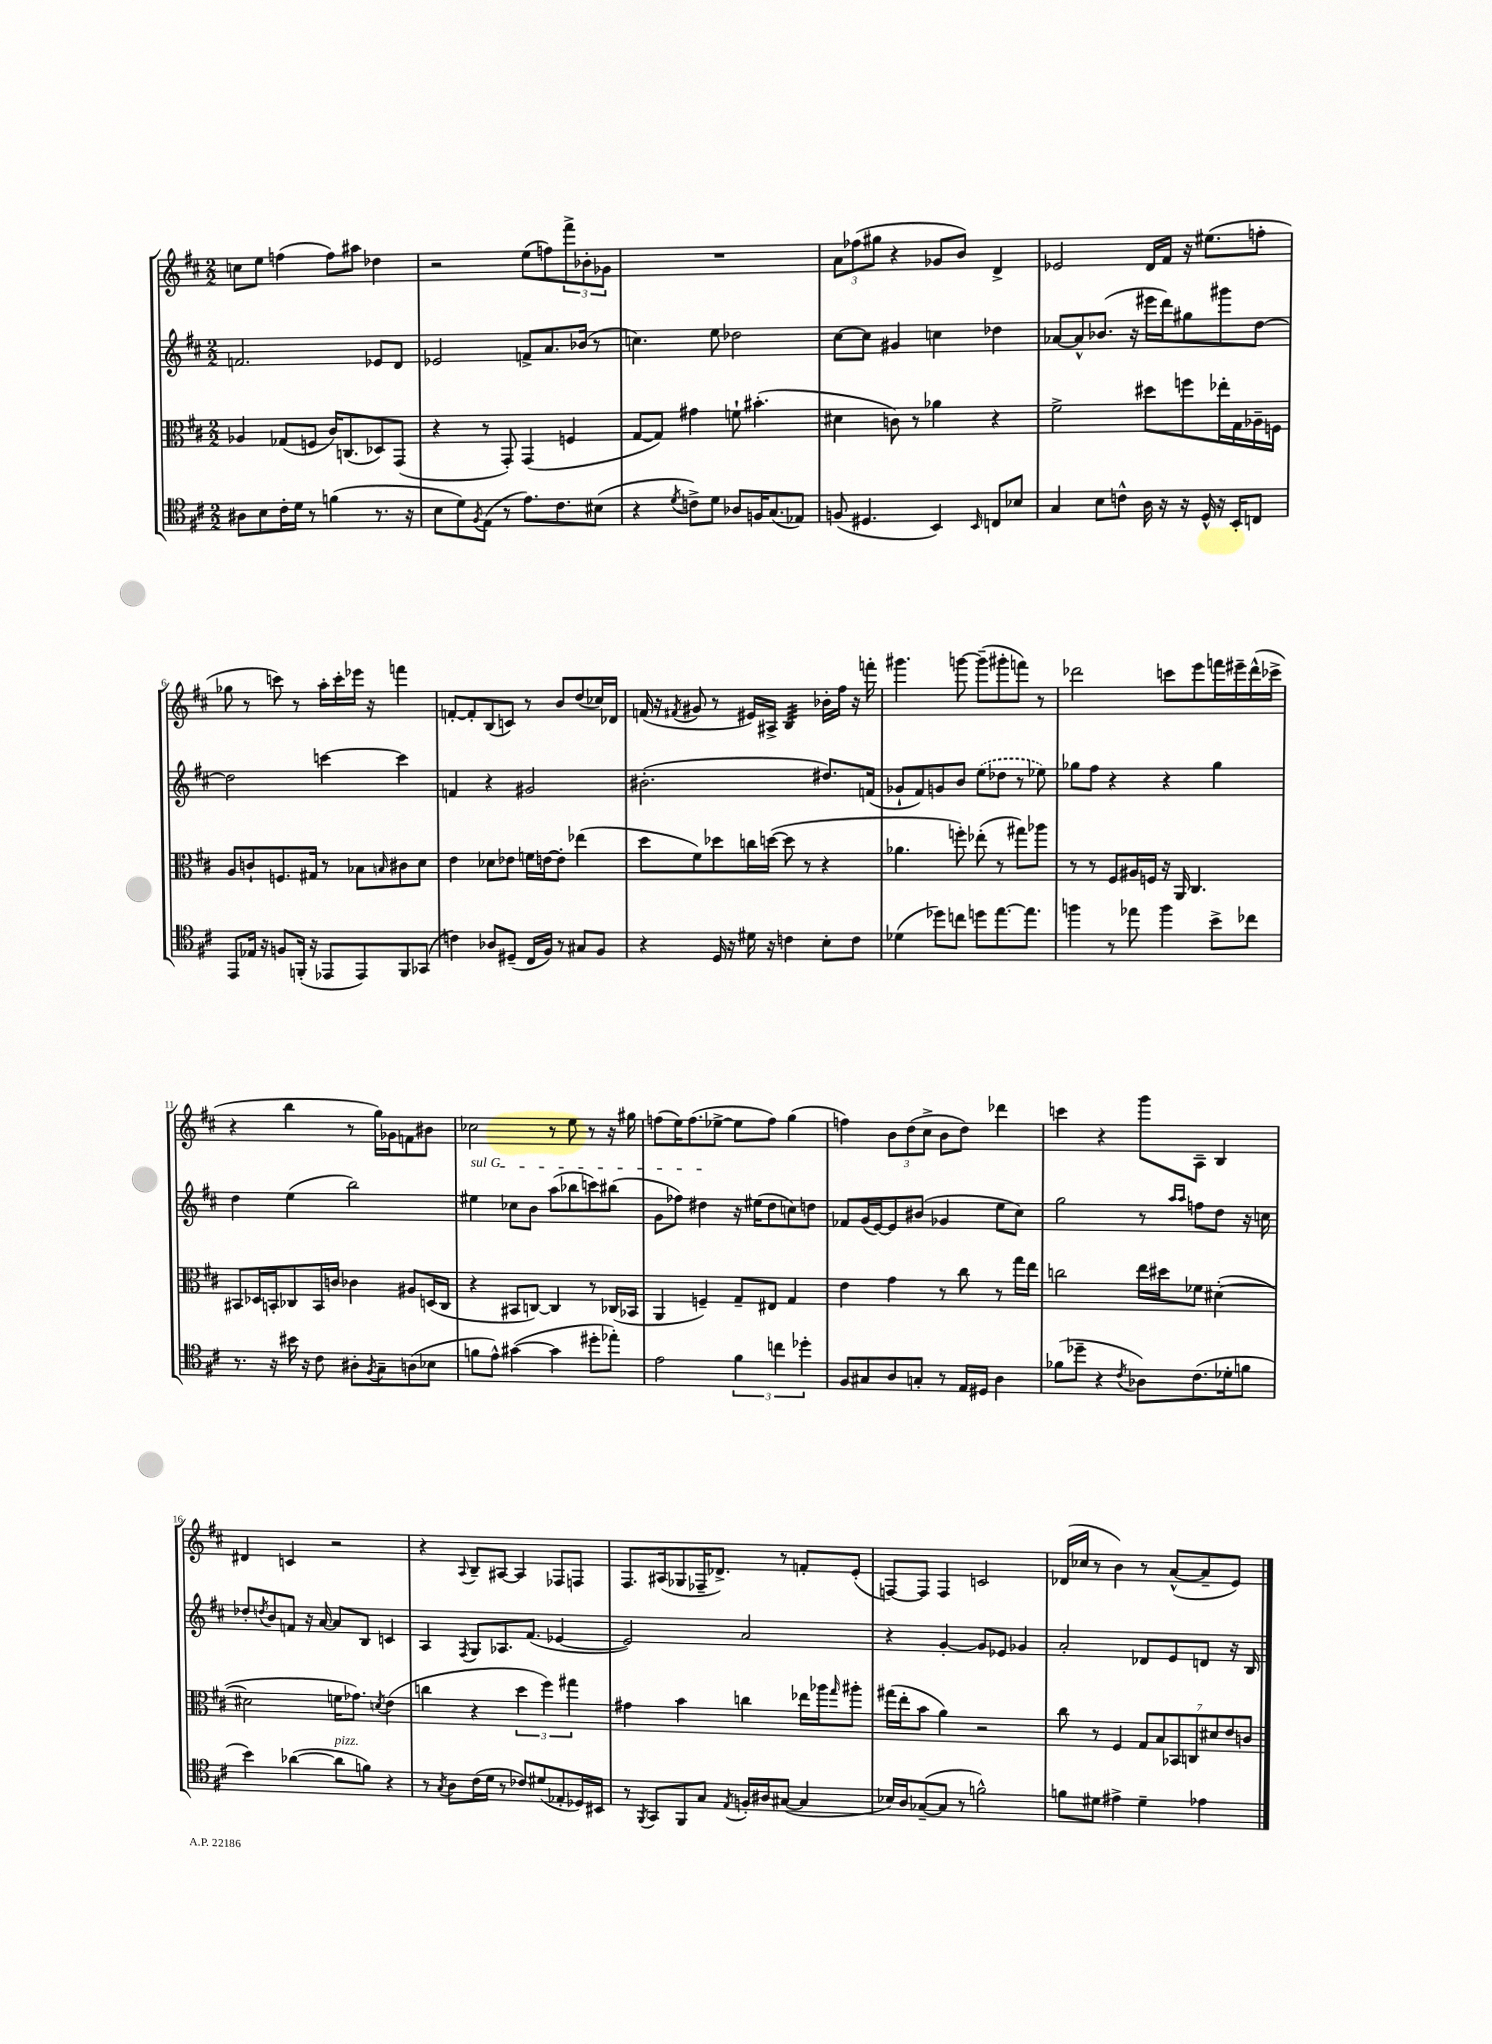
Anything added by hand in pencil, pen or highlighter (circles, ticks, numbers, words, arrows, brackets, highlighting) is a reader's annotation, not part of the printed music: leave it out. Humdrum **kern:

**kern	**kern	**kern	**kern
*part4	*part3	*part2	*part1
*staff4	*staff3	*staff2	*staff1
*clefC4	*clefC3	*clefG2	*clefG2
*k[f#c#]	*k[f#c#]	*k[f#c#]	*k[f#c#]
*M2/2	*M2/2	*M2/2	*M2/2
=1	=1	=1	=1
8A#X\L	4A-X/	2.fn/	8ccn\L
8B\	.	.	8ee\J
16c#'\L	(8G-X/L	.	(4ffn\
16d\JJ	.	.	.
8r	8Fn/J	.	.
(4fn\	16c#/KL)	.	8ff\L)
.	(8.Cn/	.	.
.	.	.	8aa#X\J
8.r	8D-X/)	8e-X/L	4dd-X\
.	(8GG/J	8d/J	.
16r	.	.	.
=2	=2	=2	=2
8B\L	4r	2e-X/	2r
8d\)	.	.	.
8qF#/	.	.	.
(8E\J	8r	.	.
8r	8GG'/)	.	.
8.e\L)	(4GG/	8fn^/L	(8ee\L
.	.	8.a/	8ffn\)
8.c#\	.	.	.
.	4Fn/	.	12fff#^\
.	.	(16b-X/Jk	.
.	.	.	12b-X'\
(8B#X\J	.	8r	.
.	.	.	12g-X\J
=3	=3	=3	=3
4r	[8G/L	4.ccn\)	1r
.	8G/J])	.	.
8qd/	.	.	.
8cn^\L)	4g#X\	.	.
8d\J	.	8ee\	.
8A-X/L	8fn`\	2dd-X\	.
16Fn/K	(4.b#X'\	.	.
(8.G/	.	.	.
8E-X/J)	.	.	.
=4	=4	=4	=4
(8Fn/	4d#X\	[8cc#\L	12a\L
.	.	.	(12ff-X\
4.D#X/	.	8cc#\J]	.
.	.	.	12gg#X\J
.	8cn\)	4g#X/	4r
.	8r	.	.
4BB/)	4a-X\	4ccn\	8g-X/L
.	.	.	8b/J)
16qqBB/	.	.	.
8Cn/L	4r	4dd-X\	4d^/
8B-X/J	.	.	.
=5	=5	=5	=5
4G/	2f#^\	[8a-X/L	2e-X/
.	.	8a-^^/]	.
8B\L	.	(8.b-X/J	.
8cn^^\J	.	.	.
.	.	16r	.
16A\	8dd#X\L	16eee#X\LL	16d/LL
16r	.	16ddd\J)	16f#/JJ
16r	8ffn\	8gg#X\	16r
16D^^/	.	.	(8.ee#X\L
16r	16ee-X'\L	8ggg#X\	.
16BB'/KL	16G\	.	.
8Cn/J	16A-X~\	[8dd\J	8ffn'\J
.	16Fn\JJ	.	.
!!LO:LB:g=z
=6	=6	=6	=6
8EE/L	8A/L	2dd\]	8gg-X\
16E-X/Jk	8cn`/	.	8r
16r	.	.	.
8Fn/L	8.Fn/	.	8cccn\)
(16FFn'/Jk	.	.	8r
16r	16G#X/Jk	.	.
8EE-X/L	8r	[4cccn\	16aa'\LL
.	.	.	16ccc'\
8EE-/)	8B-X\L	.	16eee-X\JJ
.	.	.	16r
.	16qqBn/	.	.
8FF/	8c#X\	4ccc\]	4fffn\
(8GG-X/J	8d\J	.	.
=7	=7	=7	=7
4cn\)	4e\	4fn/	[8fn'/L
.	.	.	8f'/]
8A-X/L	8d-X\L	4r	(8B/
(8D#X~/J	8e-X\J	.	8cn/J)
16C#/LL	16fn\LL	2g#X/	8r
16F#/JJ)	[16en\J	.	.
8r	8e'\J]	.	8b/L
8G#X/L	(4ee-X\	.	(8dd/
8F#/J	.	.	16cc-X/L)
.	.	.	16d-X/JJ
=8	=8	=8	=8
4r	8dd\L	(2.b#X'\	(16fn/
.	.	.	16r
.	.	.	8qf#X/
.	8f#\)	.	8g#X/
16D/	8dd-X\	.	8r
16r	.	.	.
16d#X\	16ccn\L	.	16e#X/LL)
16r	([16ddn\JJ	.	16A#X^/JJ
*	*	*	*tremolo
4cn\	8dd\]	.	32B/LLL
.	.	.	32B/
.	.	.	32B/
.	.	.	32B/
.	8r	.	32B/
.	.	.	32B/
.	.	.	32B/
.	.	.	32B/JJJ
*	*	*	*Xtremolo
8B'\L	4r	8.dd#X/L)	16b-X'\LL
.	.	.	16ff#\JJ
8c\J	.	.	16r
.	.	(16fn/Jk	16fffn'\
=9	=9	=9	=9
(4d-X\	4.a-X\	8g-X`/L	4.ggg#X\
.	.	8f#/)	.
8dd-X\L)	.	8gn/	.
8ccn\J	8ffn'\)	8b/J	[8gggn\
8ddn\L	(8ee-X'\	(8ee\L	(8ggg~\L]
[8.ee\	8r	8dd-X\J	8ggg#X'\
.	8gg#X\L)	8r	8fffn\J)
8.ee\J]	.	.	.
.	8aa-X\J	8ee-X\)	8r
=10	=10	=10	=10
4ffn\	8r	8gg-X\L	2ddd-X\
.	8r	8ff#\J	.
8r	8F#/L	4r	.
8ee-X\	16A#X/L	.	.
.	16Fn/JJ	.	.
4ff\	16r	4r	8cccn\L
.	16AA/	.	.
.	4.C#/	.	8eee\
8b^\L	.	4gg-\	16fffn\L
.	.	.	16eee#X~\
8cc-X\J	.	.	(16ddd-^^\
.	.	.	16ccc-X^\JJ
!!LO:LB:g=z
=11	=11	=11	=11
8.r	8BB#X/L	4dd\	4r
.	16D-X/L	.	.
16r	16BBn'/J	.	.
16b#X\	8C-X/	(4ee\	4bb\
16r	.	.	.
8c#\	16BB/L	.	.
.	16cn/JJ	.	.
8A#X'\L	4c-X\	2bb\)	8r
8qF#/	.	.	.
8G~\	.	.	16gg\LL)
.	.	.	16g-X\J
(8An\	8A#X/L	.	8fn\
8B-X\J	(16Dn/L	.	8b#X\J
.	16C-/JJ	.	.
=12	=12	=12	=12
!	!	!LO:TX:a:i:t=sul G	!
8fn\L	4r	4ee#X\	2cc-X\
8e^^\J)	.	.	.
([4g#X\	8BB#X/L	8cc-X\L	.
.	[8Cn/J)	8b\J	.
4g#\]	4C/]	(8aa\L	8r
.	.	8bb-X\	8ee\
8dd#X'\L	8r	8cccn\)	8r
8ee-X'\J)	(16C-X/LL	(8bb#X\J	16r
.	16BB-X/JJ	.	16gg#X\
=13	=13	=13	=13
2e\	4AA/	8g\L	(8ffn\L
.	.	8ff-X\J)	16ee\K)
.	.	.	(8.ff\
.	4Fn~/)	4dd#X\	.
.	.	.	[8ee-X^\J
6f#\	8G~/L	16r	8ee-\L]
.	.	(16ee#X\KL	.
.	8E#X/J	8dd#\	8ff\J)
6ccn\	.	.	.
.	4G/	8ccn\)	(4gg\
6dd-X'\	.	.	.
.	.	8ddn\J	.
=14	=14	=14	=14
8F#/L	4e\	8f-X/L	4ffn\)
8G#X/	.	(16g/L	.
.	.	[16e/J)	.
8A/	4g\	8e/]	12b\L
.	.	.	(12dd\
8Gn'/J	.	(8b#X/J	.
.	.	.	12cc#^\J
8r	8r	4g-X/	8b\L
16E/LL	8cc#\	.	8dd\J)
16D#X/JJ	.	.	.
4A\	8r	8ee\L	4ddd-X\
.	16gg\LL	8cc#\J)	.
.	16ee\JJ	.	.
=15	=15	=15	=15
(8f-X\L	2ccn\	2gg\	4cccn\
8dd-X~\J	.	.	.
4r	.	.	4r
8qc#/	.	.	.
8A-X\L)	16ee\LL	8r	8ggg\L
.	16dd#X\J	.	.
.	.	16qqaa/LL	.
.	.	16qqaa/JJ	.
(8.c#\	8f-X\J	8ffn\L	8A~\J
.	([4d#X'\	8dd\J	4B/
16d-X'\k	.	.	.
8fn\J	.	16r	.
.	.	16ccn\	.
!!LO:LB:g=z
=16	=16	=16	=16
4b\)	2d#X\]	8dd-X'/L	4d#X/
.	.	8qddn/	.
.	.	8b/	.
([4a-X\	.	8fn/J	4cn/
.	.	16r	.
.	.	[16a/	.
!LO:TX:a:i:t=pizz.	!	!	!
8a-\L]	16fn\KL	8a/L]	2r
.	8.g-X\J)	.	.
8fn\J)	.	8B/J	.
.	8qdn/	.	.
4r	(4e\	4cn/	.
=17	=17	=17	=17
8r	4ccn\	4A/	4r
8qG/	.	.	.
8A\L	.	.	.
.	.	8qF#/	8qqA/
(16c#\L	4r	8G/L	8B~/L
16d\JJ	.	.	.
8r	.	8.A-X/	[8A#X/J
8c-X/L)	6dd\	.	4A#/]
.	.	(8.f#/J	.
(8d#X/	.	.	.
.	6ff#\)	.	.
8E-X'/	.	[4e-X/	8F-X/L
.	6gg#X\	.	.
16D-X/L)	.	.	8Fn/J
16BB#X/JJ	.	.	.
=18	=18	=18	=18
8r	4g#X\	2e-/])	8.F#/L
8qFF#/	.	.	.
8GG/L	.	.	.
.	.	.	(16A#X/k
8FF#/	4b\	.	8G-X/
8G/J	.	.	16F-X~/K
.	.	.	8.d-X^/J)
8qE/	.	.	.
16Fn'/LL	4ccn\	2a/	.
16A#X/J	.	.	.
([8G#X/J	.	.	8r
4G#/]	16ee-X\LL	.	8fn'/L
.	16aa-X\J	.	.
.	16qqgg/	.	.
.	8aa#X'\J	.	(8e'/J
=19	=19	=19	=19
16B-X/LL)	(16gg#X\LL	4r	[8Fn/L)
16A/J	16ee'\J	.	.
([8G-X~/	8b\J	.	8F/J]
8G-/J]	4a\)	[4g'/	4F/
8r	.	.	.
2fn^^\)	2r	8g/L]	2cn/
.	.	8e-X/J	.
.	.	4g-X/	.
=20	=20	=20	=20
8fn\L	8cc#\	2a'/	(16d-X/LL
.	.	.	16cc-X/JJ
8d#X\J	8r	.	8r
4e#X^\	4F#/	.	4b\)
4d#~\	14G/L	8d-X/L	8r
.	14B/	.	.
.	.	8e/	([8a^^/L
.	14BB-X/	.	.
.	14Cn/	.	.
4e-X\	.	8dn/J	8a~/]
.	14d#X/	.	.
.	14e/	.	.
.	.	16r	8e/J)
.	14cn/J	.	.
.	.	16B/	.
==	==	==	==
*-	*-	*-	*-
